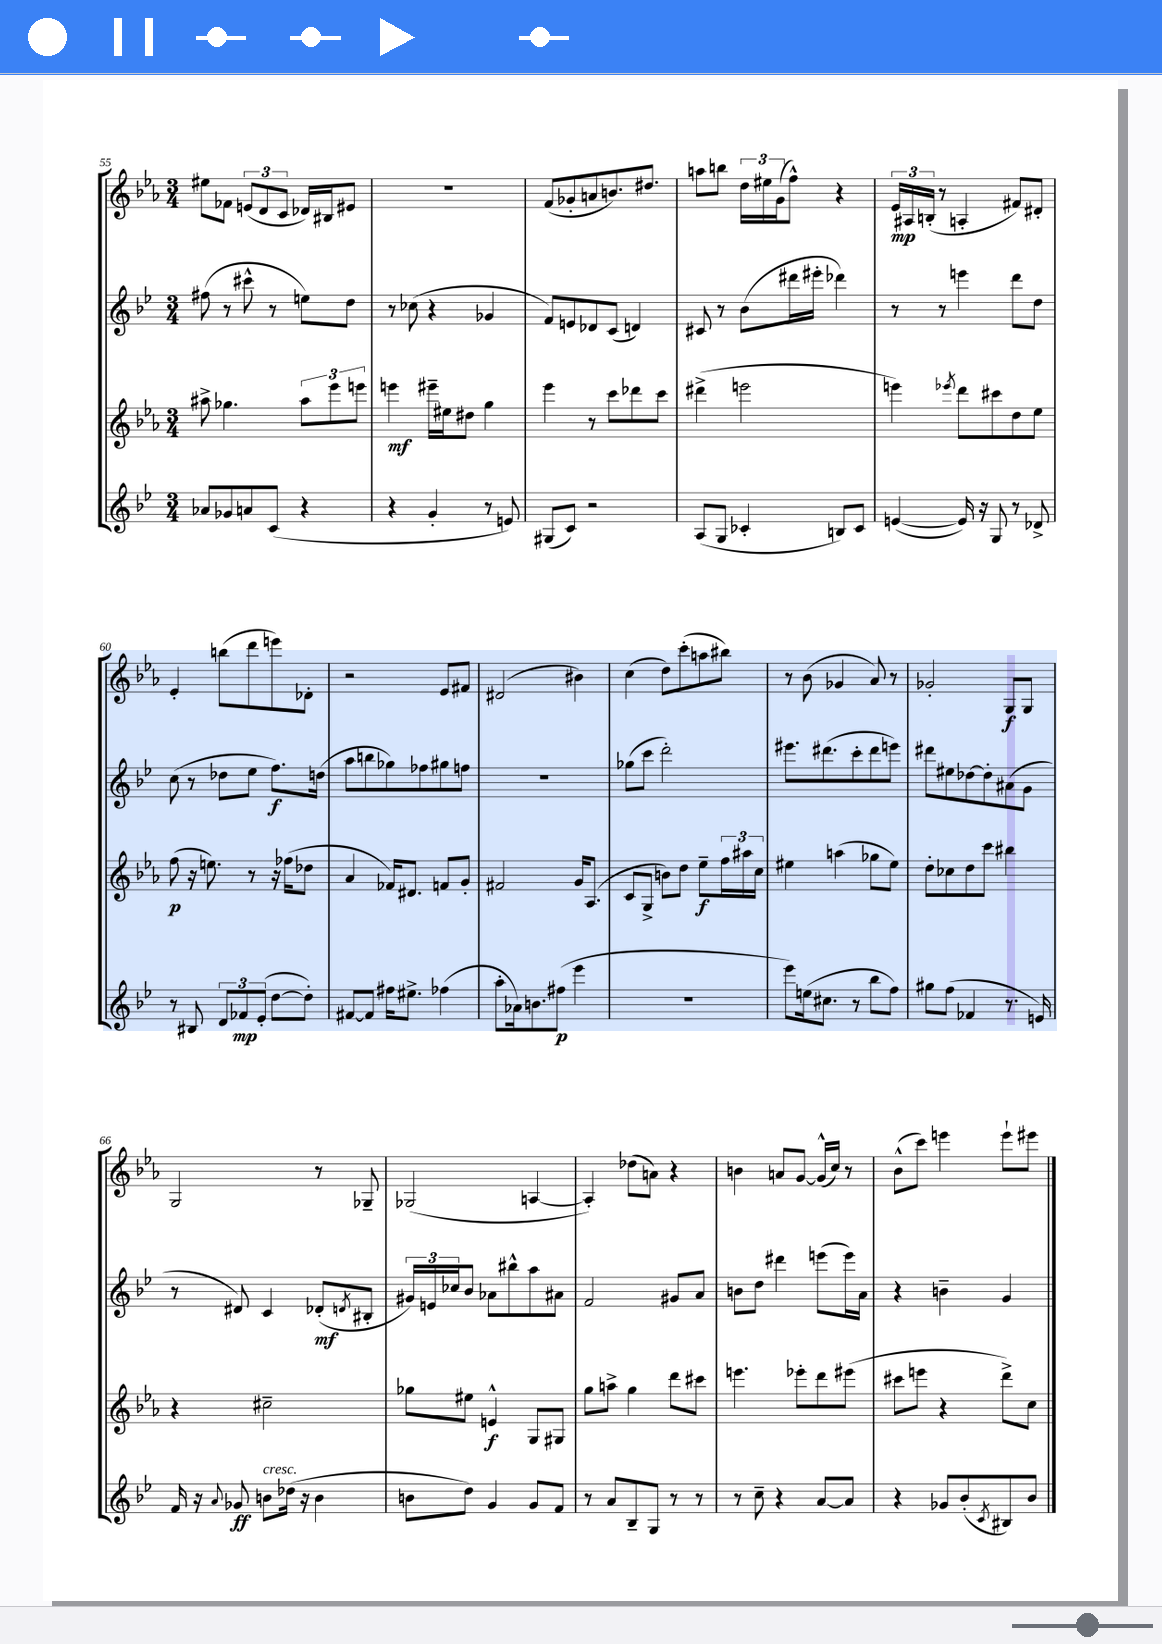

**kern	**dynam	**kern	**dynam	**kern	**dynam	**kern	**dynam
*part4	*part4	*part3	*part3	*part2	*part2	*part1	*part1
*staff4	*staff4	*staff3	*staff3	*staff2	*staff2	*staff1	*staff1
*clefG2	*	*clefG2	*	*clefG2	*	*clefG2	*
*k[b-e-]	*	*k[b-e-a-]	*	*k[b-e-]	*	*k[b-e-a-]	*
*M3/4	*	*M3/4	*	*M3/4	*	*M3/4	*
=55	=55	=55	=55	=55	=55	=55	=55
8a-X/L	.	8aa#X^\	.	(8ff#X\	.	8ee#X\L	.
8g-X/	.	4.gg-X\	.	8r	.	8f-X\J	.
8an/	.	.	.	8ccc#X^^\	.	(12en/L	.
.	.	.	.	.	.	12d/	.
(8c/J	.	.	.	8r	.	.	.
.	.	.	.	.	.	12c/J	.
4r	.	12aa#\L	.	8een\L)	.	16d-X/LL)	.
.	.	.	.	.	.	16B#X/J	.
.	.	12eee-\	.	.	.	.	.
.	.	.	.	8dd\J	.	8e#X/J	.
.	.	12eeen\J	.	.	.	.	.
=56	=56	=56	=56	=56	=56	=56	=56
4r	.	4eeen\	mf	8r	.	2.r	.
.	.	.	.	(8cc-X\	.	.	.
4g'/	.	16eee#X~\LL	.	4r	.	.	.
.	.	16ee#X\J	.	.	.	.	.
.	.	8dd#X\J	.	.	.	.	.
8r	.	4gg\	.	4g-X/	.	.	.
8en/)	.	.	.	.	.	.	.
=57	=57	=57	=57	=57	=57	=57	=57
(8G#X/L	.	4eee-\	.	8f/L)	.	(8f/L	.
8c/J)	.	.	.	8en/	.	8g-X'/	.
2r	.	8r	.	8d-X/	.	8an/	.
.	.	8ccc\L	.	(8c/J	.	8.bn/)	.
.	.	8ddd-X\	.	4dn/)	.	.	.
.	.	.	.	.	.	8.dd#X/J	.
.	.	8ccc\J	.	.	.	.	.
=58	=58	=58	=58	=58	=58	=58	=58
(8A/L	.	(4ddd#X^\	.	8c#X/	.	8aan\L	.
8G/J	.	.	.	8r	.	8bbn\J	.
4c-X'/	.	2eeen\	.	(8b-\L	.	24dd\LL	.
.	.	.	.	.	.	24ee#X\	.
.	.	.	.	.	.	(24g\J	.
.	.	.	.	16ddd#X\L	.	8ff^^\J)	.
.	.	.	.	16eee#X'\JJ	.	.	.
8Bn/L)	.	.	.	4ddd-X\)	.	4r	.
8c-/J	.	.	.	.	.	.	.
=59	=59	=59	=59	=59	=59	=59	=59
([4en/	.	4eeen\)	.	8r	.	24e-/LL	mp
.	.	.	.	.	.	24A#X/	.
.	.	.	.	.	.	(24Bn'/JJ	.
.	.	.	.	8r	.	8r	.
.	.	8qeee-X/	.	.	.	.	.
16e/])	.	8ddd\L	.	4eeen\	.	4An'/	.
16r	.	.	.	.	.	.	.
8G/	.	8ccc#X\	.	.	.	.	.
8r	.	8dd\	.	8ddd\L	.	8f#X/L)	.
8d-X^/	.	8ee-\J	.	8dd\J	.	8d#X'/J	.
!!LO:LB:g=z
=60	=60	=60	=60	=60	=60	=60	=60
8r	.	(8ff\	p	(8cc\	.	4e-'/	.
8B#X/	.	16r	.	8r	.	.	.
.	.	8.een\)	.	.	.	.	.
12d/L	.	.	.	8dd-X\L	.	(8bbn\L	.
12f-X/	mp	.	.	.	.	.	.
.	.	8r	.	8ee-\J	.	8ddd\	.
(12e-'/J	.	.	.	.	.	.	.
[8dd\L	.	16r	.	8.ff\L)	f	8eeen\)	.
.	.	(16ff-X\KL	.	.	.	.	.
8dd'\J])	.	8dd-X\J	.	.	.	8d-X'\J	.
.	.	.	.	(16ddn\Jk	.	.	.
=61	=61	=61	=61	=61	=61	=61	=61
[8f#X/L	.	4a-/	.	8aa\L	.	2r	.
8f#/J]	.	.	.	8bbn\	.	.	.
16ff#X\KL	.	16f-X/KL)	.	8gg-X\)	.	.	.
8.ee#X^\J	.	8.d#X/J	.	.	.	.	.
.	.	.	.	8ff-X\	.	.	.
(4ff-X\	.	8fn/L	.	8gg#X\	.	8e-/L	.
.	.	8g'/J	.	8ffn\J	.	8f#X/J	.
=62	=62	=62	=62	=62	=62	=62	=62
8aa'\L	.	2f#X/	.	2.r	.	(2d#X/	.
16a-X\k)	.	.	.	.	.	.	.
8.bn\	.	.	.	.	.	.	.
(8ff#X\J	p	.	.	.	.	.	.
4eee-\	.	16g/KL	.	.	.	4b#X\)	.
.	.	(8.A-/J	.	.	.	.	.
=63	=63	=63	=63	=63	=63	=63	=63
2.r	.	8c/L	.	(8gg-X\L	.	(4cc\	.
.	.	8G^/J	.	8ccc\J	.	.	.
.	.	8bn\L)	.	2ddd'\)	.	8dd\L)	.
.	.	8dd\J	.	.	.	(8ccc'\	.
.	.	8ee-~\L	f	.	.	8aan\	.
.	.	24ff\L	.	.	.	8bb#X\J)	.
.	.	24aa#X\	.	.	.	.	.
.	.	24cc\JJ	.	.	.	.	.
=64	=64	=64	=64	=64	=64	=64	=64
8eee-\L)	.	4ee#X\	.	8.eee#X\L	.	8r	.
(16een\k	.	.	.	.	.	(8b-\	.
8.cc#X\J	.	.	.	(8.ddd#X\	.	.	.
.	.	(4aan\	.	.	.	4g-X/	.
8r	.	.	.	8ccc'\	.	.	.
8bb-\L	.	8gg-X\L	.	8ddd#\	.	8a-/)	.
8ff\J)	.	8ee#\J)	.	8eeen\J)	.	8r	.
=65	=65	=65	=65	=65	=65	=65	=65
8gg#X\L	.	8dd'\L	.	8ddd#X\L	.	2g-X'/	.
(8ff\J	.	8cc-X\	.	8ee#X\	.	.	.
4f-X/	.	8dd\	.	[8dd-X\	.	.	.
.	.	8ccc\J	.	8dd-'\]	.	.	.
8.r	.	4bb#X\	.	(8a#X\	.	8G/L	f
.	.	.	.	8g\J	.	8G/J	.
16en/)	.	.	.	.	.	.	.
!!LO:LB:g=z
=66	=66	=66	=66	=66	=66	=66	=66
16f/	.	4r	.	8r	.	2G/	.
16r	.	.	.	.	.	.	.
8qqa/	.	.	.	.	.	.	.
8g-X/	ff	.	.	8d#X/)	.	.	.
!LO:TX:a:i:t=cresc.	!	!	!	!	!	!	!
8bn\L	.	2cc#X~\	.	4c/	.	.	.
(16dd-X\Jk	.	.	.	.	.	.	.
16r	.	.	.	.	.	.	.
4b\	.	.	.	(8d-X'/L	mf	8r	.
.	.	.	.	8qdn/	.	.	.
.	.	.	.	8B#X'/J	.	8G-X~/	.
=67	=67	=67	=67	=67	=67	=67	=67
8bn\L	.	8gg-X\L	.	24g#X/LL)	.	(2G-X/	.
.	.	.	.	24en/	.	.	.
.	.	.	.	24cc-X/J	.	.	.
8dd\J)	.	8ee#X\J	.	8b-/J	.	.	.
4g/	.	4en^^/	f	8a-X\L	.	.	.
.	.	.	.	8bb#X^^\	.	.	.
8g/L	.	8G/L	.	8aa\	.	[4An/	.
8f/J	.	8G#X/J	.	8a#X\J	.	.	.
=68	=68	=68	=68	=68	=68	=68	=68
8r	.	8gg\L	.	2f/	.	4A'/])	.
8a/L	.	8aan^\J	.	.	.	.	.
8B-~/	.	4gg\	.	.	.	(8dd-X\L	.
8G/J	.	.	.	.	.	8an\J)	.
8r	.	8ddd\L	.	8g#X/L	.	4r	.
8r	.	8ccc#X\J	.	8a/J	.	.	.
=69	=69	=69	=69	=69	=69	=69	=69
8r	.	4.eeen\	.	8bn\L	.	4bn\	.
8cc~\	.	.	.	8dd\J	.	.	.
4r	.	.	.	4ddd#X\	.	8an/L	.
.	.	8eee-X'\L	.	.	.	[8g/J	.
[8a/L	.	8ddd\	.	(8eeen\L	.	(16g^^/LL]	.
.	.	.	.	.	.	16cc/JJ)	.
8a/J]	.	(8eee#X\J	.	16eee\L)	.	8r	.
.	.	.	.	16a\JJ	.	.	.
=70	=70	=70	=70	=70	=70	=70	=70
4r	.	8ccc#X\L	.	4r	.	(8b-^^\L	.
.	.	8eeen\J	.	.	.	8ccc\J)	.
8g-X/L	.	4r	.	4bn~\	.	4eeen\	.
(8b-'/	.	.	.	.	.	.	.
8qc/	.	.	.	.	.	.	.
8B#X/)	.	8ddd^\L)	.	4g/	.	8eee`\L	.
8b-/J	.	8cc\J	.	.	.	8eee#X\J	.
==	==	==	==	==	==	==	==
*-	*-	*-	*-	*-	*-	*-	*-
